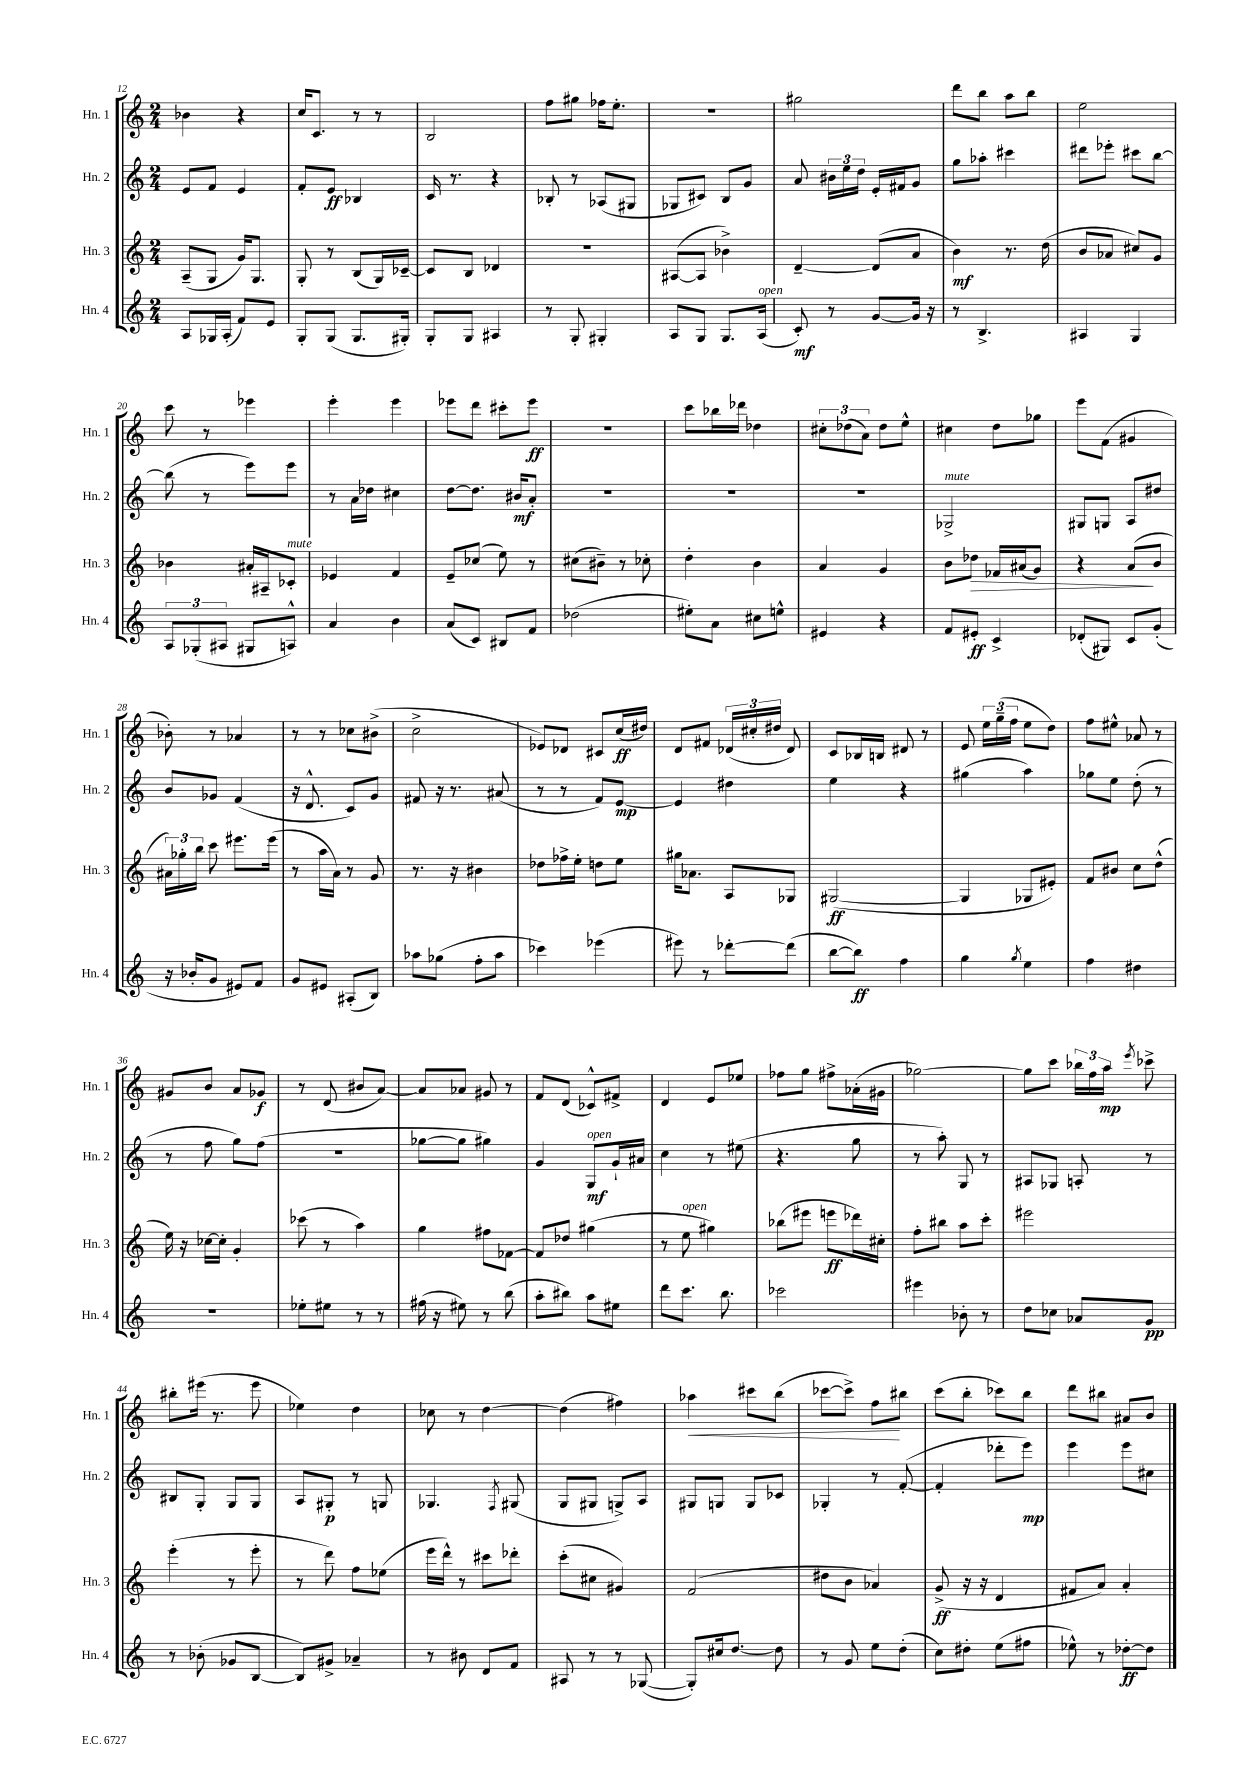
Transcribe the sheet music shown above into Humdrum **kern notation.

**kern	**kern	**kern	**kern
*staff4	*staff3	*staff2	*staff1
*clefG2	*clefG2	*clefG2	*clefG2
*k[]	*k[]	*k[]	*k[]
*M2/4	*M2/4	*M2/4	*M2/4
8A	(8A~	8e	4b-
16G-	8G	8f	.
(16A'	.	.	.
8f)	16g)	4e	4r
.	8.G	.	.
8e	.	.	.
=	=	=	=
8G'	8G'	8f'	16cc
.	.	.	8.c
(8G	8r	8e	.
8.G	(8B	4B-	8r
.	16G)	.	8r
16G#')	[16c-~	.	.
=	=	=	=
8G'	8c-]	16c	2B
.	.	8.r	.
8G	8B	.	.
4A#	4d-	4r	.
=	=	=	=
8r	2r	8B-'	8ff
8G'	.	8r	8gg#
4G#'	.	(8A-	16ff-
.	.	.	8.ee'
.	.	8G#	.
=	=	=	=
8A	([8A#	8G-	2r
8G	8A#]	8c#)	.
8.G	4b-^)	8B	.
.	.	8g	.
(16A	.	.	.
=	=	=	=
8c')	[4d~	8a	2gg#
8r	.	24b#	.
.	.	24ee	.
.	.	24dd	.
[8g	(8d]	16e'	.
.	.	16f#	.
16g]	8a	8g	.
16r	.	.	.
=	=	=	=
8r	4b)	8gg	8ddd
4.B^	.	8aa-'	8bb
.	8.r	4ccc#	8aa
.	.	.	8bb
.	(16dd	.	.
=	=	=	=
4A#	8b	8ddd#	2ee
.	8a-	8eee-'	.
4G	8cc#)	8ccc#	.
.	8g	[8bb	.
=	=	=	=
12A	4b-	(8bb]	8ccc
(12G-'	.	.	.
.	.	8r	8r
12A#	.	.	.
8G#	16a#'	8eee)	4eee-
.	16A#~	.	.
8A^^)	8c-'	8eee	.
=	=	=	=
4a	4e-	8r	4eee'
.	.	16a	.
.	.	16dd-	.
4b	4f	4cc#	4eee
=	=	=	=
(8a	8e~	[8dd	8eee-
8c)	(8cc-	8.dd]	8ddd
8B#	8ee)	.	8ccc#'
.	.	16b#	.
8f	8r	8a'	8eee-
=	=	=	=
(2dd-	(8cc#	2r	2r
.	8b#~)	.	.
.	8r	.	.
.	8cc-'	.	.
=	=	=	=
8ee#')	4dd'	2r	8ccc
8a	.	.	16bb-
.	.	.	16ddd-
8cc#	4b	.	4dd-
8ee^^	.	.	.
=	=	=	=
4e#	4a	2r	12cc#'
.	.	.	(12dd-
.	.	.	12a)
4r	4g	.	8dd-
.	.	.	8ee^^
=	=	=	=
8f	8b	2G-^	4cc#
8e#'	8dd-	.	.
4c^	16f-	.	8dd
.	(16a#	.	.
.	8g)	.	8gg-
=	=	=	=
(8d-'	4r	8G#	8eee
8G#)	.	8G	(8f
8c	(8a	8A	4g#
(8g'	8b	8dd#	.
=	=	=	=
16r	24a#)	8b	8b-')
.	24gg-'	.	.
16b-'	.	.	.
.	24bb	.	.
8g	8ccc	8g-	8r
8e#)	8.eee#	(4f	4a-
8f	.	.	.
.	(16eee#	.	.
=	=	=	=
8g	8r	16r	8r
.	.	8.d^^	.
8e#	16aa	.	8r
.	16a)	.	.
(8A#'	8r	8c)	8cc-
8B)	8g	8g	(8b#^
=	=	=	=
8aa-	8.r	8f#	2cc^
(8gg-	.	16r	.
.	16r	8.r	.
8ff'	4b#	.	.
8aa-	.	(8a#	.
=	=	=	=
4ccc-)	8dd-	8r	8e-)
.	16ff-^	8r	8d-
.	16ee'	.	.
(4eee-	8dd	8f)	8c#
.	8ee	[8e	(16cc
.	.	.	16dd#)
=	=	=	=
8eee#)	16gg#	4e]	8d
.	8.a-	.	.
8r	.	.	8f#
[8ddd-'	8A	4dd#	(24d-
.	.	.	24cc#'
.	.	.	24dd#
(8ddd-]	8G-	.	8d-)
=	=	=	=
[8bb	([2G#	4ee	8c
8bb])	.	.	16B-
.	.	.	16B
4ff	.	4r	8d#
.	.	.	8r
=	=	=	=
4gg	4G#]	(4gg#	8e
.	.	.	24ee
.	.	.	(24gg~
.	.	.	24ff
8qgg	.	.	.
4ee	8G-	4aa)	8ee
.	8e#')	.	8dd)
=	=	=	=
4ff	8f	8gg-	8ff
.	8b#	8ee	8ee#^^
4dd#	8cc	(8dd'	8a-
.	(8dd^^	8r	8r
=	=	=	=
2r	16ee)	8r	8g#
.	16r	.	.
.	[16cc-	8ff	8b
.	16cc-']	.	.
.	4g'	8gg)	8a
.	.	(8ff	8g-
=	=	=	=
8ee-'	(8ccc-	2r	8r
8ee#	8r	.	(8d
8r	4aa)	.	8b#
8r	.	.	[8a)
=	=	=	=
(16ff#	4gg	[8gg-	8a]
16r	.	.	.
8ee#)	.	8gg-]	8a-
8r	8ff#	4gg#)	8g#
(8bb	[8f-	.	8r
=	=	=	=
8aa'	8f-]	4g	8f
8bb#)	8dd-	.	(8d
8aa	(4gg#	8G	8c-^^)
8ee#	.	16g`	8f#^
.	.	16a#	.
=	=	=	=
8ddd	8r	4cc	4d
8.ccc	8ee	.	.
.	4gg#)	8r	8e
8.bb	.	.	.
.	.	(8ee#	8ee-
=	=	=	=
2ccc-	(8bb-	4.r	8ff-
.	8eee#	.	8gg
.	8eee	.	8ff#^
.	16ddd-)	8gg	(16a-'
.	16cc#'	.	16g#
=	=	=	=
4eee#	8ff'	8r	[2gg-)
.	8bb#	8aa')	.
8b-'	8aa	8G	.
8r	8ccc'	8r	.
=	=	=	=
8dd	2eee#	8A#	8gg-]
8cc-	.	8G-	8ccc
8a-	.	8A'	24bb-
.	.	.	24ff
.	.	.	24aa
.	.	.	8qeee
8g	.	8r	8ccc-^
=	=	=	=
8r	(4eee'	8B#	8bb#'
(8b-'	.	8G'	(16eee#
.	.	.	8.r
8g-	8r	8G	.
[8B	8eee'	8G	8eee#
=	=	=	=
8B])	8r	8A	4ee-)
8g#^	8ddd)	8G#'	.
4a-~	8ff	8r	4dd
.	(8ee-	8G	.
=	=	=	=
8r	16eee	4.G-	8cc-
.	16ddd^^)	.	.
8b#	8r	.	8r
8d	8ccc#	.	[4dd
.	.	8qF	.
8f	8ddd-'	(8G#	.
=	=	=	=
8A#	(8ccc'	8G	(4dd]
8r	8cc#	8G#	.
8r	4g#)	8G^)	4ff#)
([8G-	.	8A	.
=	=	=	=
8G-'])	(2f	8G#	4aa-
16cc#	.	8G	.
[8.dd	.	.	.
.	.	8G	8ccc#
8dd]	.	8c-	(8bb
=	=	=	=
8r	8dd#	4G-'	[8ccc-
8g	8b	.	8ccc-^])
8ee	4a-)	8r	8ff
(8dd'	.	([8f'	8bb#
=	=	=	=
8cc)	(8g^	4f']	(8ccc
8dd#'	16r	.	8bb'
.	16r	.	.
(8ee	4d	8ddd-'	8ccc-)
8ff#	.	8eee)	8bb
=	=	=	=
8ee-^^)	8f#	4eee	8ddd
8r	8a)	.	8bb#
[8dd-'	4a'	8eee	8a#
8dd-]	.	8cc#	8b
==	==	==	==
*-	*-	*-	*-
